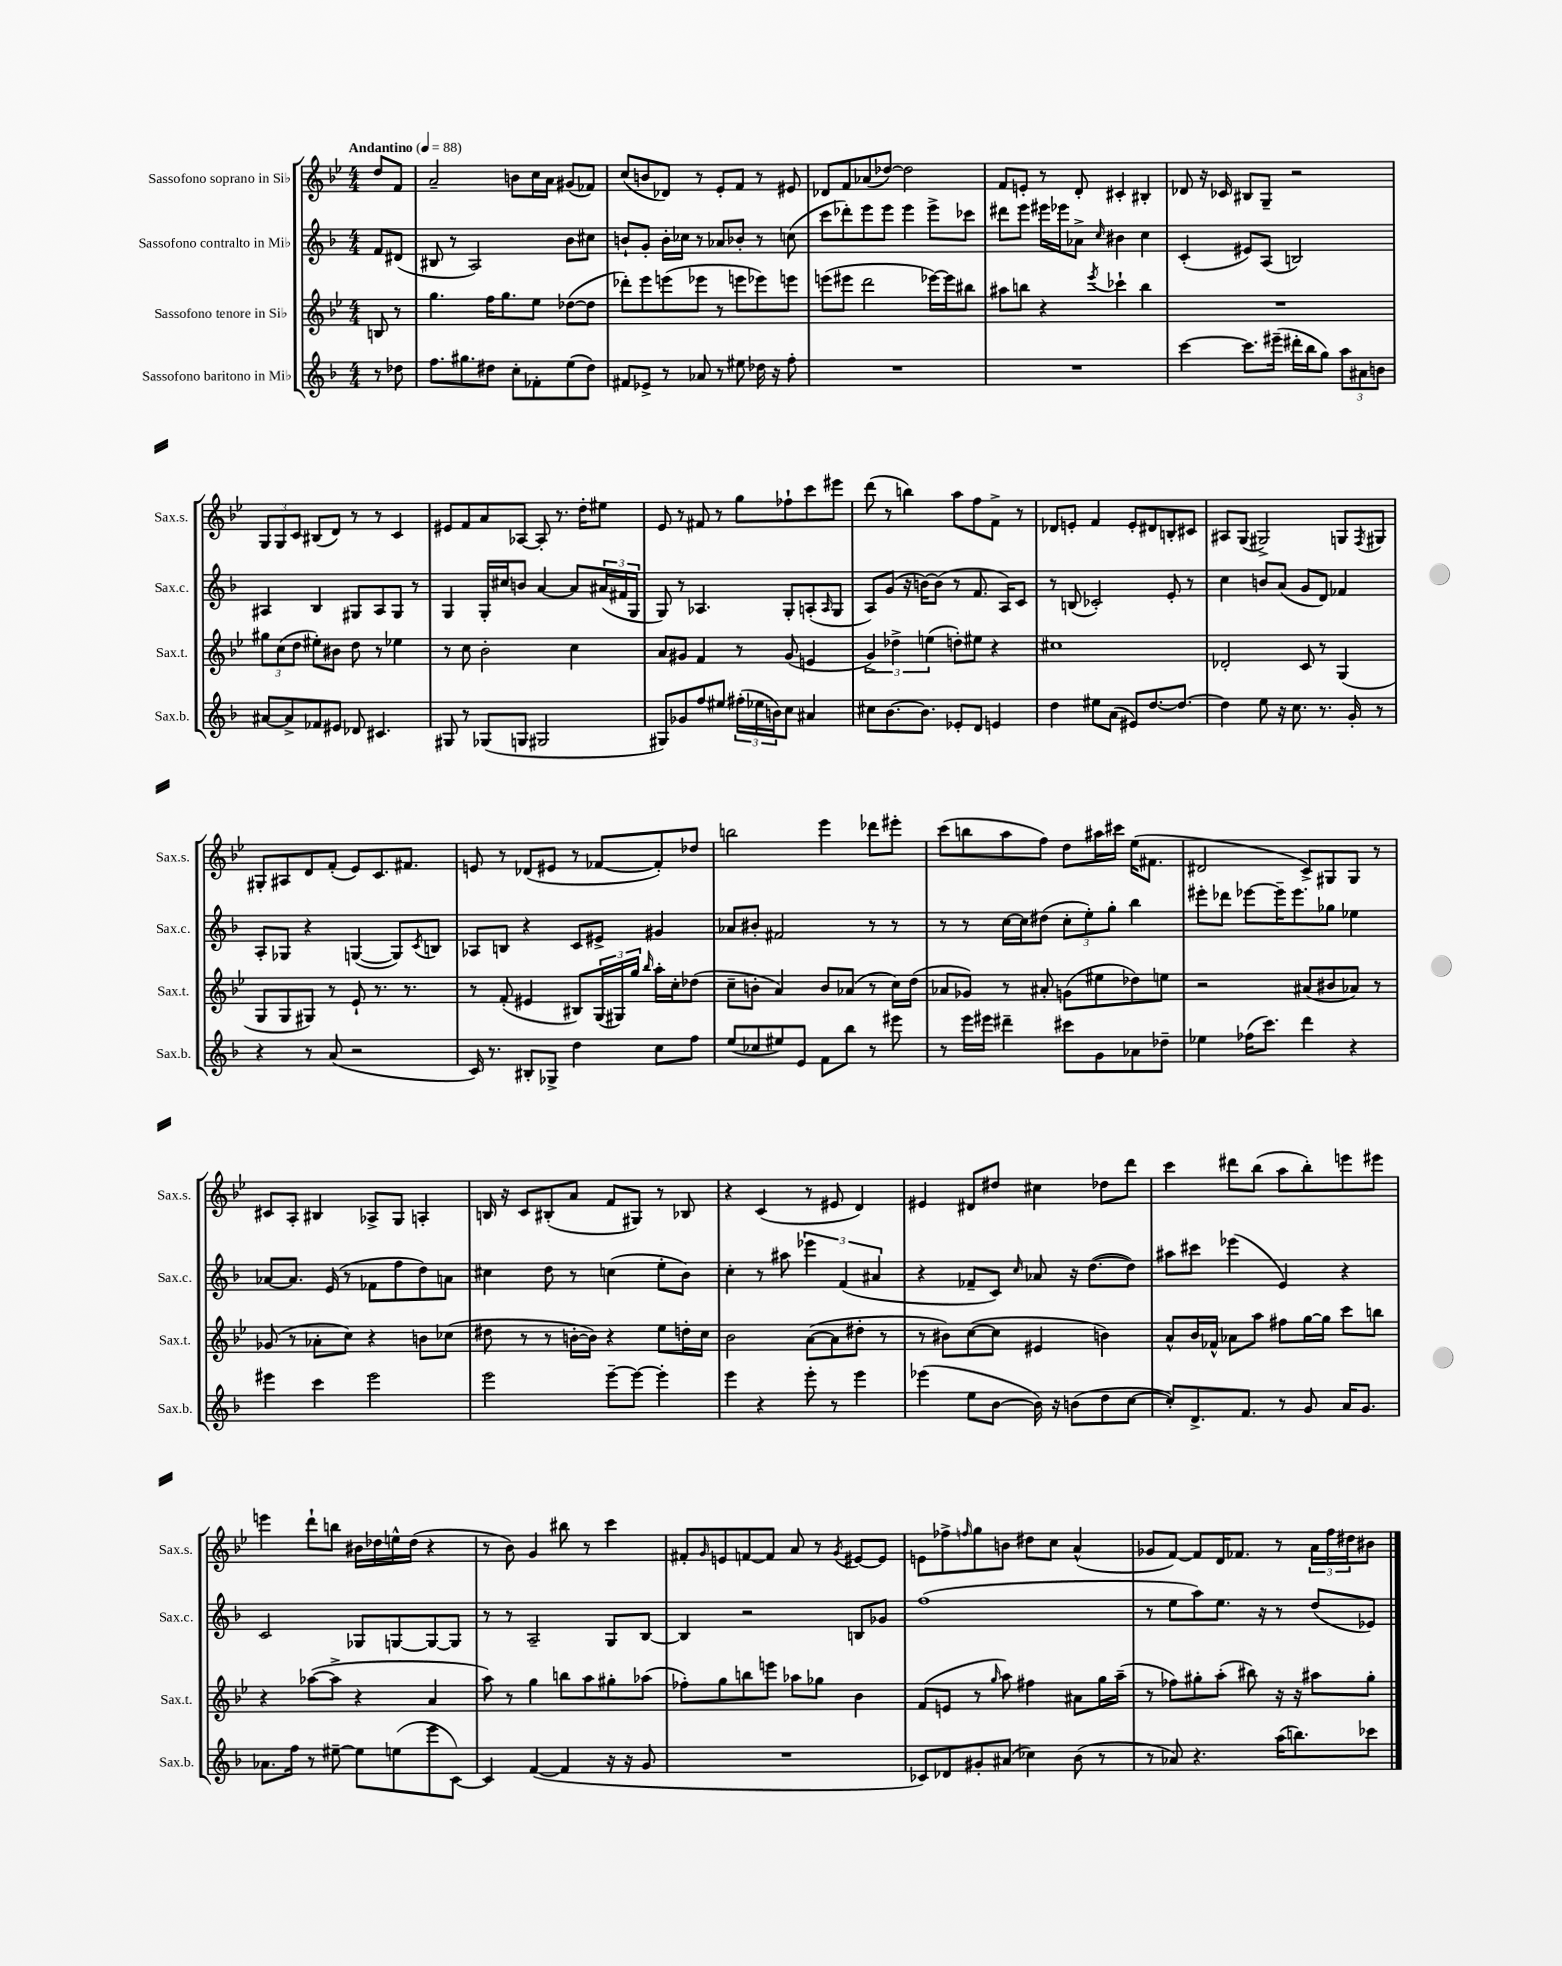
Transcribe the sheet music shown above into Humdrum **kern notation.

**kern	**kern	**kern	**kern
*staff4	*staff3	*staff2	*staff1
*clefG2	*clefG2	*clefG2	*clefG2
*k[b-]	*k[b-e-]	*k[b-]	*k[b-e-]
*M4/4	*M4/4	*M4/4	*M4/4
*MM88	*MM88	*MM88	*MM88
8r	8B	8f	8dd
8dd-	8r	(8d#	8f
=	=	=	=
8.ff	4.gg	8B#	2a~
.	.	8r	.
8.gg#	.	.	.
.	.	2A)	.
8dd#	16ff	.	.
.	8.gg	.	.
8cc'	.	.	8b
8f-'	8ee-	.	16cc
.	.	.	16a
(8ee	([8dd-	8b-	(8g#
8dd#)	8dd-]	8cc#	8f-)
=	=	=	=
8f#	8ddd-')	8b`	(8cc
8e-^	8eee-	8g'	8b
8r	(8eee	16b'	8d-)
.	.	16cc-	.
8a-	8eee-	8r	8r
8r	8r	8a-	8e-'
8ee#	8eee	8b-'	8f
16dd-	8eee-)	8r	8r
16r	.	.	.
8ff'	8eee	(8cc	8e#
=	=	=	=
1r	(8eee	8ccc	8d-
.	8eee#	8ddd-')	8f
.	2ddd	8eee	(8a-
.	.	8eee	[8dd-)
.	.	4eee	2dd-]
.	[16eee-)	8eee^	.
.	16eee-]	.	.
.	8bb#	8ccc-	.
=	=	=	=
1r	8aa#	8ddd#	8f
.	8bb	8eee	8e'
.	4r	16eee#	8r
.	.	16eee-	.
.	.	8a-^	8d'
.	8qeee-	16qqcc	.
.	4ccc-`	4b#	4c#'
.	4bb	4cc	4B#'
=	=	=	=
[4ccc	1r	(4c'	8d-
.	.	.	16r
.	.	.	16c-
8.ccc]	.	8e#)	8B#
.	.	(8A	8G~
(16eee#~	.	.	.
16ddd#'	.	2B)	2r
16bb-	.	.	.
8gg)	.	.	.
12aa	.	.	.
12a#	.	.	.
12b	.	.	.
=	=	=	=
[8a#	12gg#	4A#	12G
.	(12cc	.	12G
8a#^]	.	.	.
.	12dd	.	12c
8f-	8ee#')	4B-	(8B#
8e#	8b#	.	8d)
8d-	8dd	8G#	8r
4.c#	8r	8A#	8r
.	4ee-	8G#	4c
.	.	8r	.
=	=	=	=
8G#	8r	4G	8e#
8r	8cc	.	8f
(8G-	2b-'	16G'	8a
.	.	16cc#	.
8G	.	8b	[8A-
2G#	.	[4a	8A-']
.	.	.	8.r
.	4cc	8a]	.
.	.	.	16dd'
.	.	(24a#	8ee#
.	.	24f#	.
.	.	24G	.
=	=	=	=
8G#)	8a	8G)	8e-
8g-	8g#	8r	8r
8ff	4f	4.A-	8f#
8ee#	.	.	8r
(24ff#'	8r	.	8gg
24ee-	.	.	.
24b)	.	.	.
8cc	(8g#	8G'	8ff-`
4a#	4e	(8A'	8ccc
.	.	16qqA	.
.	.	8G	8eee#
=	=	=	=
8cc#	6g^)	8A)	(8ddd
[8.b-	.	(8g	8r
.	6dd-^	.	.
.	.	16r	4bb)
8.b-]	.	[16b)	.
.	(6ee	.	.
.	.	(8b]	.
8e-'	8dd')	8r	8aa
8d	8ee#	8.f	8ff
4e	4r	.	8f^
.	.	16A)	.
.	.	8c	8r
=	=	=	=
4dd	1cc#	8r	8d-
.	.	(8B	8e'
8ee#	.	2c-')	4f
(8a	.	.	.
8e#)	.	.	8e'
[8.dd	.	.	8d#
.	.	8e'	8B'
8.dd_	.	.	.
.	.	8r	8c#
=	=	=	=
4dd]	2d-'	4cc	8A#
.	.	.	(8G
8ee	.	8b	2G#^)
16r	.	(8a	.
8.cc	.	.	.
.	8c	8g	.
8.r	8r	8d)	.
.	(4G	4f-	8G
16g'	.	.	.
.	.	.	8qF
8r	.	.	8G#
=	=	=	=
4r	8G	8A'	8G#'
.	8G	8G-	8A#
8r	8G#)	4r	8d
(8a	8r	.	(8f'
2r	8e-`	([4G	8e-)
.	8.r	.	8.c
.	.	8G])	.
.	8.r	.	8.f#
.	.	8qc	.
.	.	8B	.
=	=	=	=
16c)	8r	8A-	8e
8.r	.	.	.
.	(8f'	8B	8r
8B#'	4e#	4r	(8d-
8G-^	.	.	8e#
4dd	8B#)	8c	8r
.	(24G	8e#^	[8f-
.	24G#)	.	.
.	24gg	.	.
.	16qqbb-	.	.
8cc	16aa'	4g#	8f-'])
.	16cc'	.	.
8ff	(8dd-	.	8dd-
=	=	=	=
(8ee	8cc~	8a-	2bb
8cc-	8b'	8b#'	.
8ee#)	4a)	2f#	.
8e	.	.	.
8f	8b	.	4eee-
8bb-	(8a-	.	.
8r	8r	8r	8ddd-
8eee#	16cc)	8r	8eee#'
.	(16dd	.	.
=	=	=	=
8r	8a-	8r	(8ccc
16eee	8g-)	8r	8bb
16eee#	.	.	.
4ddd#~	8r	[16cc	8aa
.	.	16cc]	.
.	8a#'	(8dd#	8ff)
8ccc#	(8g	12cc'	8dd
.	.	12ee')	.
8g	8ee#	.	16aa#
.	.	12gg'	.
.	.	.	16ccc#
8a-	8dd-)	4bb-	(16ee-
.	.	.	8.f#
8dd-~	8ee	.	.
=	=	=	=
4ee-	2r	8eee#'	2d#
.	.	8ddd-	.
(16ff-	.	[8eee-	.
8.ccc)	.	.	.
.	.	16eee-~]	.
.	.	8.eee-	.
4ddd	(8a#	.	8c^)
.	8b#	8gg-	8G#
4r	8a-)	4ee-	8G#
.	8r	.	8r
=	=	=	=
4eee#	(8g-	[8a-	8c#
.	8r	8.a-]	8A'
4ccc	8a-'	.	4B#
.	.	(16e	.
.	8cc)	8r	.
2eee#	4r	8f-	8A-^
.	.	8ff	8G
.	8b	8dd)	4A'
.	(8cc-	8a	.
=	=	=	=
2eee	8dd#	4cc#	16B
.	.	.	16r
.	8r	.	8c
.	8r	8dd	(8B#'
.	[16b'	8r	8a
.	16b])	.	.
[8eee~	4r	(4cc	8f
8eee_	.	.	8G#)
4eee']	8ee-	8ee'	8r
.	16dd'	8b-)	8B-
.	16cc	.	.
=	=	=	=
4eee	2b-	4cc'	4r
4r	.	8r	(4c
.	.	8aa#	.
8eee'	([8a	6eee-	8r
8r	8a]	.	8e#
.	.	(6f	.
4eee	8dd#'	.	4d)
.	.	6a#	.
.	8r	.	.
=	=	=	=
(4eee-	8r	4r	4e#
.	8b#)	.	.
8ee	([8cc	8f-~	8d#
[8b-	8cc]	8c)	8dd#
.	.	16qqcc	.
16b-])	4e#	8a-	4cc#
16r	.	.	.
(8b	.	16r	.
.	.	([8.dd	.
8dd	4b)	.	8dd-
[8cc	.	8dd])	8ddd
=	=	=	=
8cc'])	8a^^	8aa#	4ccc
8.d^	16b-	8ccc#	.
.	16f-^^	.	.
.	8a-	(4eee-	8ddd#
8.f	.	.	.
.	8aa	.	(8bb-
8r	8ff#	4e)	8aa
8g	[16gg	.	8bb-')
.	16gg]	.	.
16a	8ccc	4r	8eee
8.g	.	.	.
.	8bb	.	8eee#
=	=	=	=
8.a-	4r	2c	4eee
16ff	.	.	.
8r	([8aa-	.	8ddd`
[8ee#~	8aa-^]	.	8bb
8ee#]	4r	8G-	16b#
.	.	.	16dd-
(8ee	.	[8G	16ee^^
.	.	.	(16dd-
8eee	4a	8G_	4r
[8c)	.	8G]	.
=	=	=	=
4c]	8aa)	8r	8r
.	8r	8r	8b-)
([4f	4gg	2A~	4g
4f]	8bb	.	8bb#
.	8aa	.	8r
16r	8gg#'	8G	4ccc
16r	.	.	.
8g	(8aa-	[8B-	.
=	=	=	=
1r	8ff-')	4B-]	8f#'
.	.	.	16qqg
.	8gg	.	8e
.	8bb	2r	[8f
.	8eee	.	8f]
.	8aa-	.	8a
.	8gg-	.	8r
.	.	.	8qg
.	4b-	8B	[8e#
.	.	8g-	8e#]
=	=	=	=
8c-)	(8f	(1ff	8e
8d-	8e	.	8ff-^
.	.	.	16qqff
8g#'	8r	.	8gg
.	16qqgg	.	.
(8a#	8aa)	.	8b
4cc-)	4ff#	.	8dd#
.	.	.	8cc
(8b-	8a#	.	(4a^^
8r	16gg	.	.
.	(16aa~	.	.
=	=	=	=
8r	8r	8r	8g-
8a-)	8ff-)	8ee	[8f)
4.r	8gg#'	8aa)	8f]
.	(8aa'	8.ee	16d
.	.	.	8.f-
.	8bb#)	.	.
.	.	16r	.
(16aa	16r	8r	8r
8.bb)	16r	.	.
.	8aa#	(8dd	24a
.	.	.	24ff
.	.	.	24dd#
8ccc-	8gg#'	8e-)	8b#
==	==	==	==
*-	*-	*-	*-
